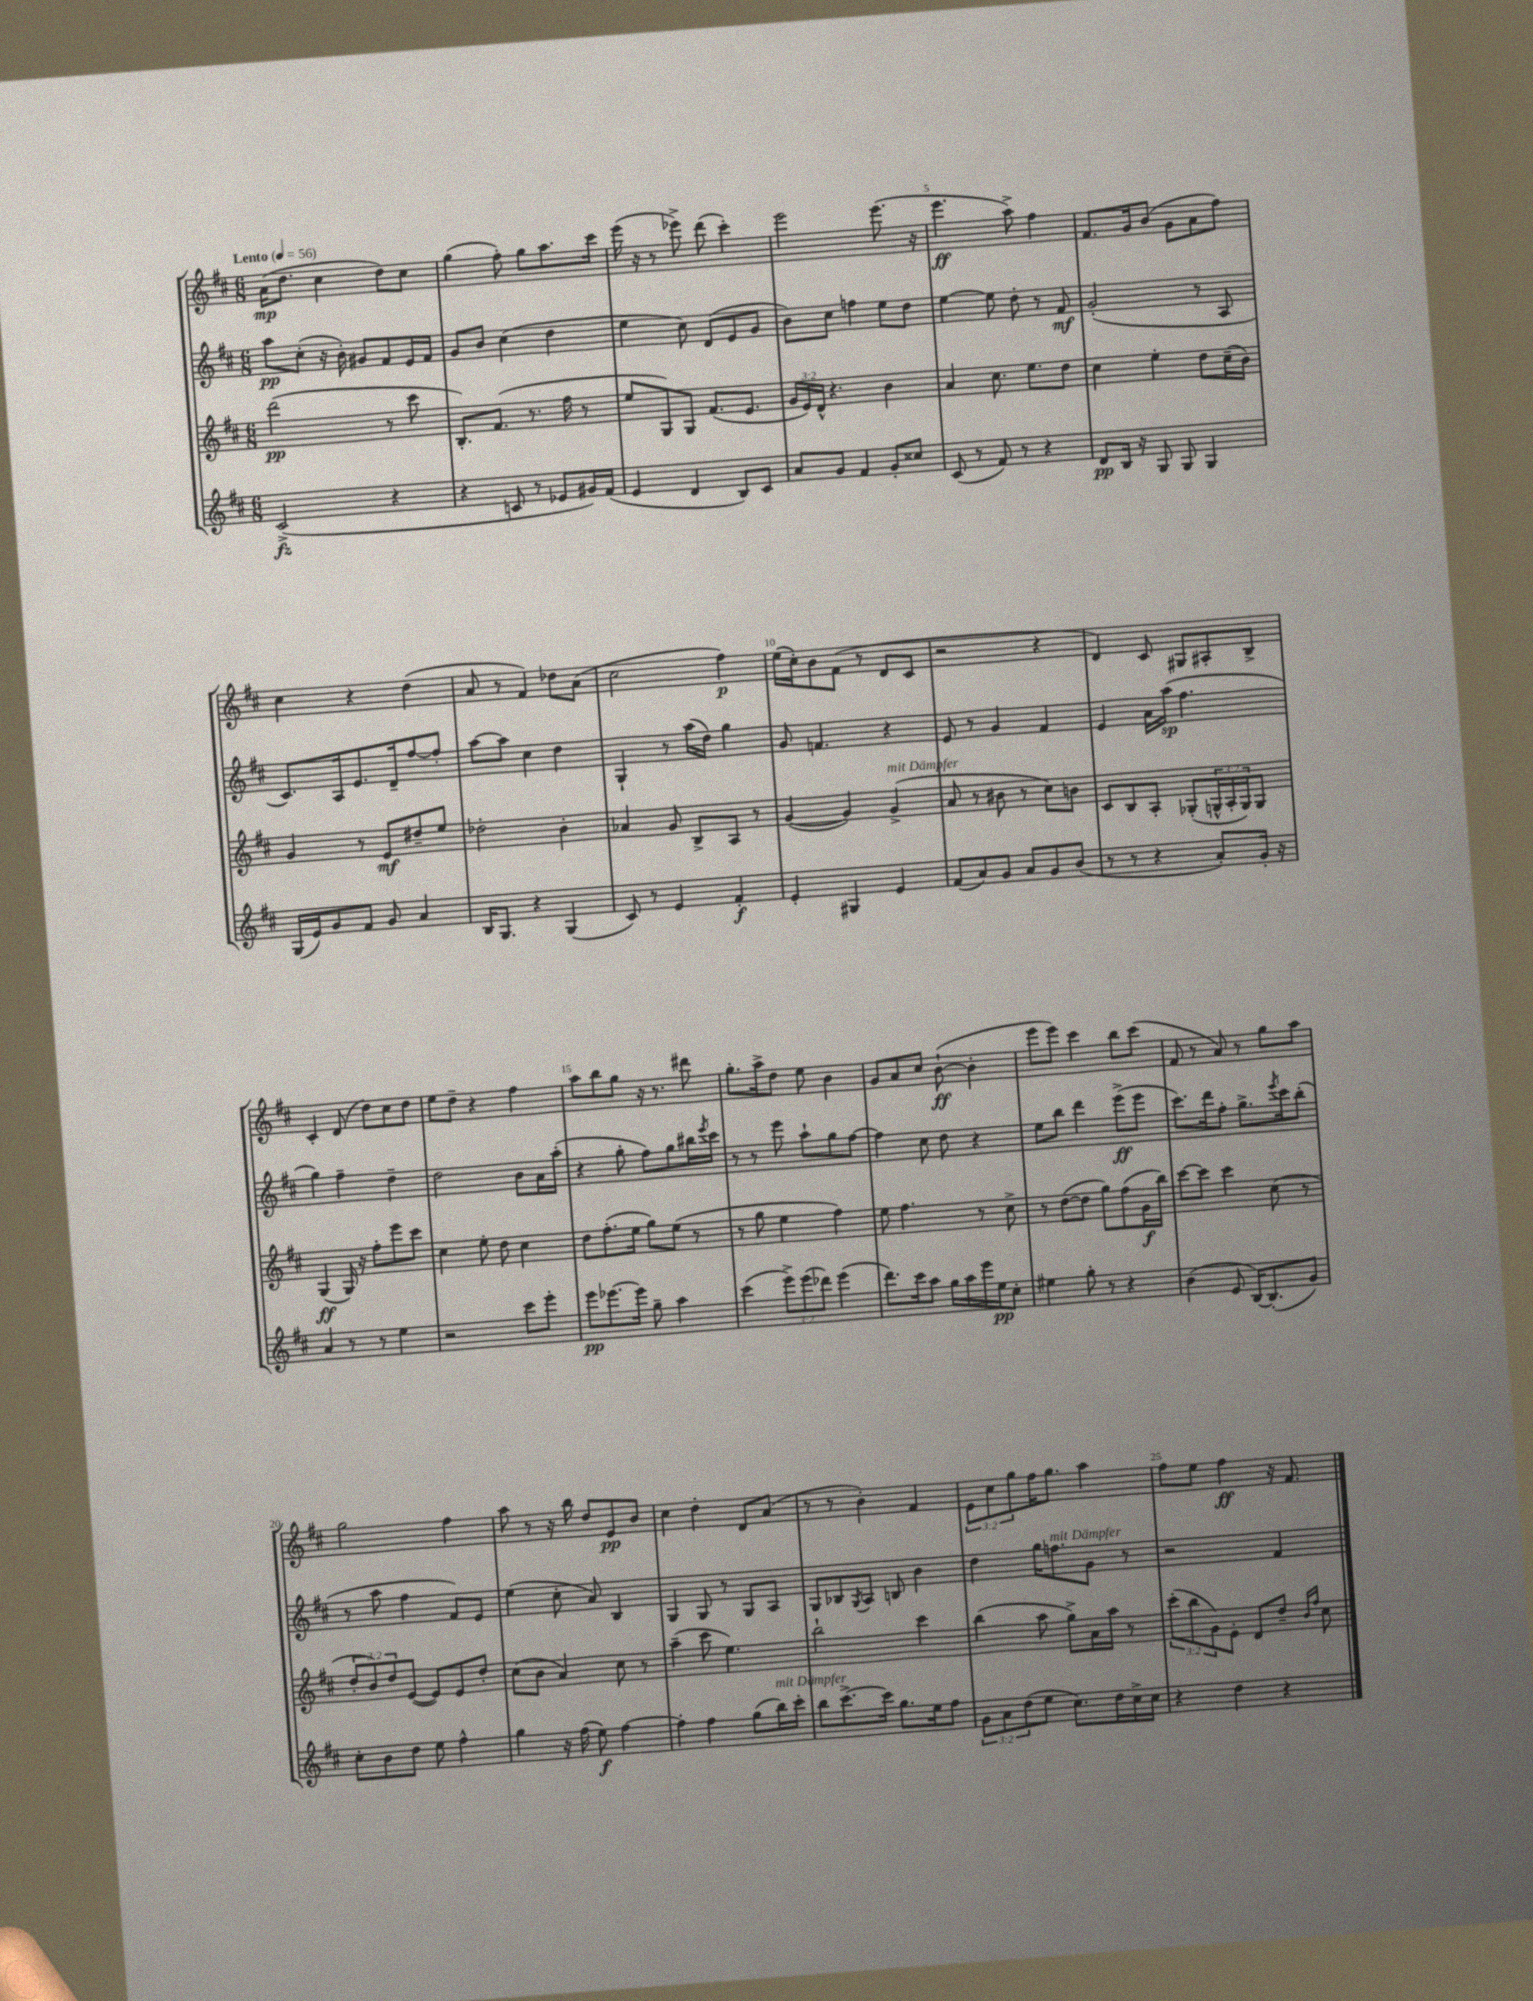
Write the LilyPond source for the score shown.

<<
\new StaffGroup <<
\new Staff = "s0" {
    \clef treble \key d \major \numericTimeSignature \time 6/8 \override Staff.TupletNumber.text = #tuplet-number::calc-fraction-text \tempo "Lento" 4 = 56
    a'16\mp( d''8. cis''4 d''8) cis''8 |
    g''4( fis''8-.) g''8 a''8. cis'''16 |
    e'''16( r16 r8 ees'''8->) d'''8( cis'''4-.) |
    e'''2 e'''8.( r16 |
    e'''4.\ff a''8->) fis''4 |
    fis'8. g'16 b'8( g'8 a'8 fis''8) |
    cis''4 r4 d''4( |
    a'8 r8 fis'4) des''8 a'8( |
    cis''2 fis''4\p) |
    e''16( cis''16-.) b'8 fis'8( r8 d'8 cis'8 |
    r2 r4 |
    d'4) cis'8 gis8 ais8-. b8-> |
    cis'4-. d'8( d''8) cis''8 d''8 |
    e''8 d''8-- r4 fis''4 |
    a''8 b''8 g''8 r16 r8. dis'''8 |
    g''8.-. a''16-> d''8 e''8 b'4 |
    g'8 a'8 cis''8 b'8~-!\ff( b'4-. |
    e'''8 e'''8) cis'''4 b''8 cis'''8( |
    fis'8 r8 a'8) r8 g''8 a''8 |
    g''2 fis''4 |
    a''8 r8 r16 b''16 d''8 e'8\pp b'8 |
    cis''4 d''4-. d'8 a'8( |
    r8 r8 b'4-.) fis'4 |
    \tuplet 3/2 { e'8 cis''8 g''8 } fis''16 g''8. a''4 |
    fis''8 e''8 fis''4\ff r16 fis'8. \bar "|." |
}
\new Staff = "s1" {
    \clef treble \key d \major \numericTimeSignature \time 6/8
    a''8\pp cis''8-.( r16 b'16-.) gis'8 fis'8 e'16 fis'16 |
    g'8 b'8 cis''4( d''4 |
    e''4 cis''8) d'8( e'8 g'8 |
    b'8) cis''8 f''4 e''8 d''8 |
    e''4~ e''8 d''8-. r8 fis'8\mf |
    g'2-.( r8 a8 |
    cis'8.) a16 e'8. d'16-- fis''8~ fis''8-. |
    a''8~ a''8 cis''4 d''4 |
    g4-! r8 a''16( d''16) g''4 |
    g'8 f'4. r4 |
    e'8 r8 g'4 fis'4 |
    e'4 a'16 a''16\sp( fis''4. |
    g''4) fis''4-- d''4-- |
    d''2 b'8 a'16 a''16-.( |
    r4 g''8-. fis''8) g''8 bis''16 \acciaccatura { e'''8 } cis'''16 |
    r8 r8 e'''8 a''8-! g''8 fis''8~ |
    fis''4 cis''8 d''8 r4 |
    e''8 b''8 d'''4 e'''8->\ff( e'''8 |
    cis'''8.) d'''16 fis''8-. g''8.-> \acciaccatura { e'''8 } cis'''16 b''8-.( |
    r8 a''8 fis''4 fis'8) e'8 |
    e''4( cis''8-. a'8) b4 |
    g4 g8 r8 g8 a8 |
    g8 bes8 \acciaccatura { g8 } a8 b8 b'4 |
    d''4 g''16 f''8.^\markup { \italic "mit Dämpfer" } g'8 r8 |
    r2 fis'4 \bar "|." |
}
\new Staff = "s2" {
    \clef treble \key d \major \numericTimeSignature \time 6/8 \override Staff.TupletNumber.text = #tuplet-number::calc-fraction-text
    d'''2\pp( r8 cis'''8 |
    b8.-.) fis'8.( r8. fis''16 r8 |
    e''8 g8) g8 fis'8.( e'8. |
    \tuplet 3/2 { g'16 e'16) d'16-^ } r4. b'4 |
    a'4 cis''8. e''8. d''8 |
    cis''4 e''4-. d''8 cis''16--( b'16) |
    g'4 r8 e'8\mf dis''8-- e''8 |
    des''2-. b'4-. |
    aes'4 g'8 b8-> a8 r8 |
    g'4~( g'4) g'4->^\markup { \italic "mit Dämpfer" }( |
    a'8 r8 bis'8 r8 cis''8) b'8 |
    cis'8 b8 a8-. ges8-.( \tuplet 3/2 { g16-^ a16-. g16) } g8 |
    g4\ff( g16) r16 fis''8-. e'''8 cis'''8 |
    cis''4 e''8-. d''8 cis''4 |
    d''8 fis''8.-.( e''16 g''8) e''8( r8 |
    r8 g''8 e''4 fis''4) |
    e''8 fis''4. r8 cis''8-> |
    r8 d''8~( d''8 g''8) fis''8( g'16\f b''16) |
    cis'''8~ cis'''8 cis'''4 cis''8( r8 |
    \tuplet 3/2 { d''8-. b'8) d''8 } e'8~( e'8) e'8 d''8-. |
    cis''8( b'8 a'4) cis''8 r8 |
    a''4--( cis'''8 e''4.) |
    b''2-! cis'''4 |
    b''4( a''8 g''8->) a'16 a''16 r8 |
    \tuplet 3/2 { cis'''8-.( b''8 g'8) } e'8-. d'8 d''8-- \grace { b'16 fis''16 } cis''8 \bar "|." |
}
\new Staff = "s3" {
    \clef treble \key d \major \numericTimeSignature \time 6/8 \override Staff.TupletNumber.text = #tuplet-number::calc-fraction-text
    cis'2->\fz( r4 |
    r4 c'8 r8 ees'8 gis'16) fis'16( |
    e'4 d'4 b8) cis'8 |
    a'8 g'8 fis'4 g'8-. cisis''8 |
    cis'8( r8 fis'8) r8 r4 |
    d'8\pp b16 r16 g8 g8 g4 |
    g16( e'16) g'8 fis'8 g'8 a'4 |
    b16 g8. r4 g4( |
    cis'8) r8 e'4 fis'4-.\f |
    e'4-. gis4 e'4 |
    fis'8( a'8) g'8 a'8 g'8 b'8( |
    r8 r8 r4 a'8-.) g'16-. r16 |
    a'4 r8 r8 e''4 |
    r2 cis'''8 e'''8-. |
    e'''8\pp ees'''8.~ ees'''16 g''8-- a''4 |
    cis'''4( \tuplet 3/2 { e'''8->) e'''8( des'''8) } e'''4( |
    d'''8.) cis'''16 a''8 g''16 a''16 e'''16 e''16\pp cis''8-. |
    eis''4 g''8-. r8 r4 |
    b'4( e'8 b16~) b8.-.( g'8) |
    cis''8-. b'8 d''8 e''8 fis''4-^ |
    g''4 r16 fis''16( e''8\f) fis''4~ |
    fis''4-. fis''4 g''8( b''16^\markup { \italic "mit Dämpfer" }) cis'''16-. |
    b''8 cis'''8.~-> cis'''16 g''8. e''16 fis''8 |
    \tuplet 3/2 { g'8 a'8 d''8( } e''8 cis''8.) d''16 cis''16-> cis''16 |
    r4 d''4 r4 \bar "|." |
}
>>
>>
\layout { \context { \Score \override BarNumber.break-visibility = ##(#f #t #t) barNumberVisibility = #(every-nth-bar-number-visible 5) } }
